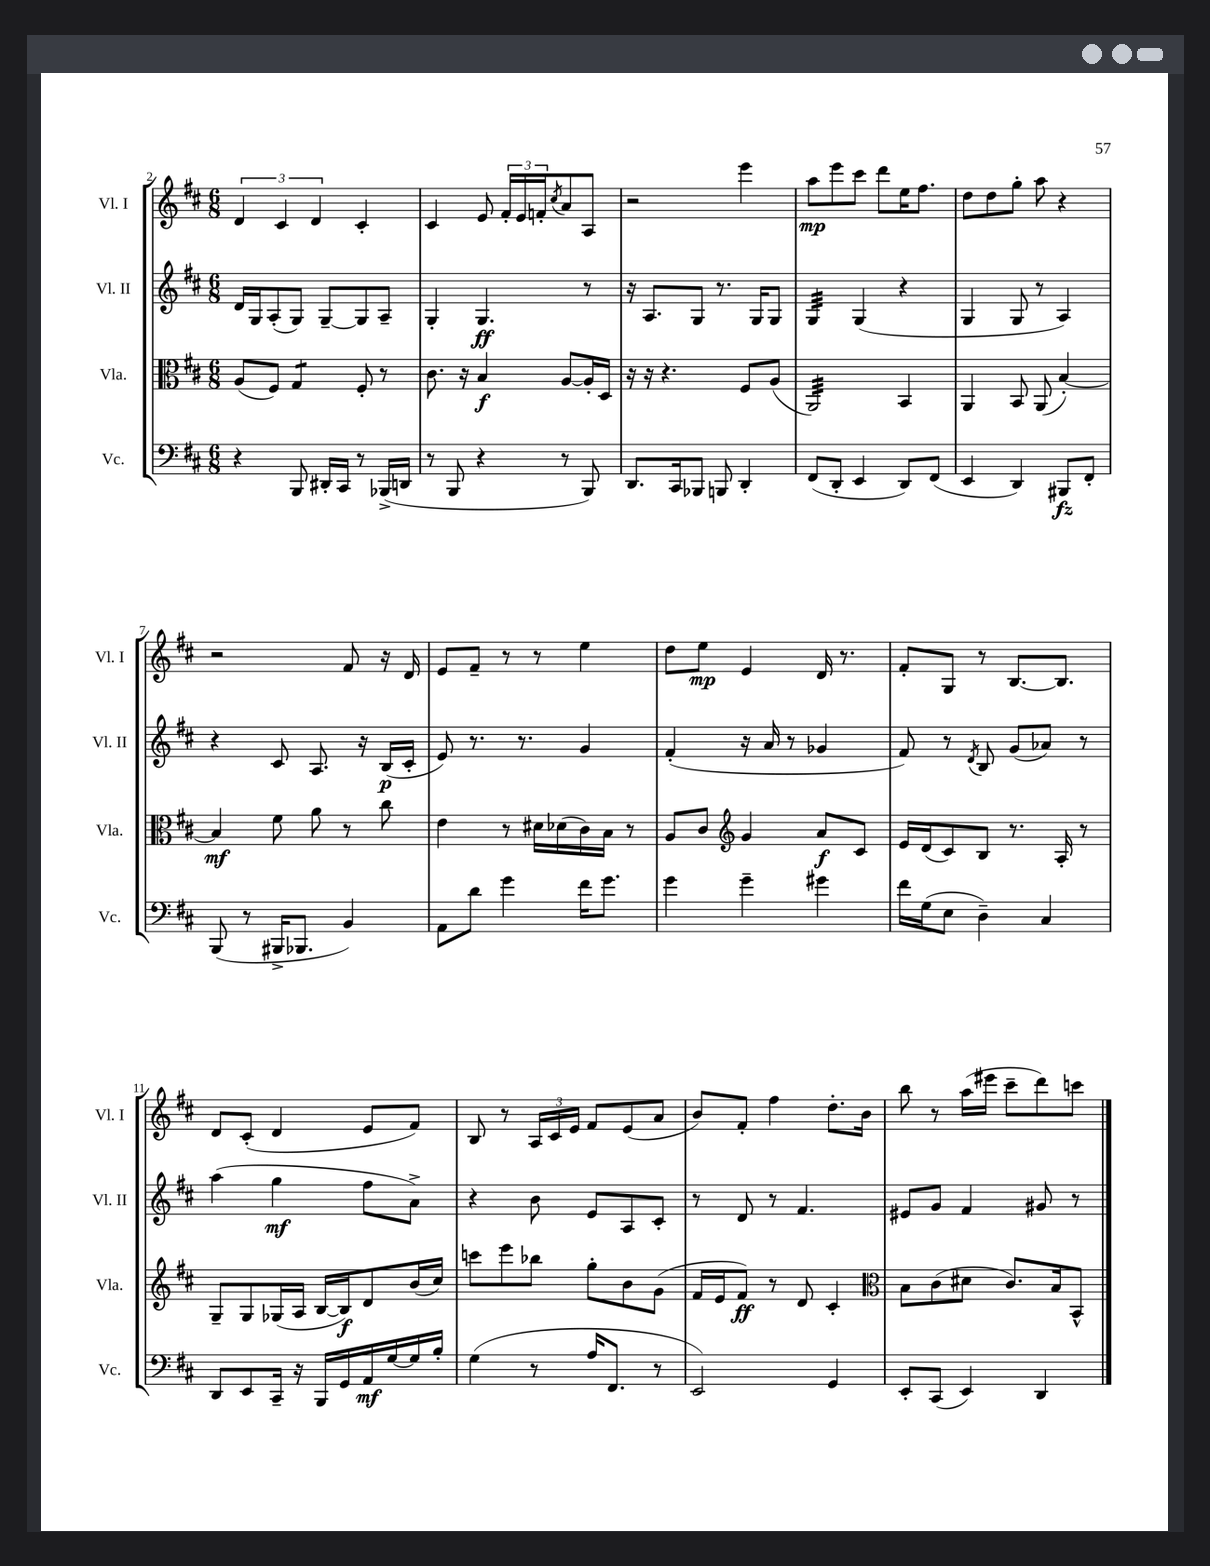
<<
\new StaffGroup <<
\new Staff = "s0" \with { instrumentName = "Vl. I" shortInstrumentName = "Vl. I" } {
    \clef treble \key d \major \numericTimeSignature \time 6/8
    \tuplet 3/2 { d'4 cis'4 d'4 } cis'4-. |
    cis'4 e'8 \tuplet 3/2 { fis'16-. e'16 f'16-. } \acciaccatura { cis''8 } a'8 a8 |
    r2 e'''4 |
    a''8\mp e'''8 cis'''8 d'''8 e''16 fis''8. |
    d''8 d''8 g''8-. a''8 r4 |
    r2 fis'8 r16 d'16 |
    e'8 fis'8-- r8 r8 e''4 |
    d''8 e''8\mp e'4 d'16 r8. |
    fis'8-. g8 r8 b8.~ b8. |
    d'8 cis'8-.( d'4 e'8 fis'8) |
    b8 r8 \tuplet 3/2 { a16 cis'16 e'16 } fis'8 e'8( a'8 |
    b'8) fis'8-. fis''4 d''8.-. b'16 |
    b''8 r8 a''16( eis'''16 cis'''8-- d'''8) c'''8 \bar "|." |
}
\new Staff = "s1" \with { instrumentName = "Vl. II" shortInstrumentName = "Vl. II" } {
    \clef treble \key d \major \numericTimeSignature \time 6/8
    d'16 g16 a8-.( g8) g8~-- g8 a8-- |
    g4-. g4.\ff r8 |
    r16 a8. g8 r8. g16 g8 |
    g4:32 g4( r4 |
    g4 g8 r8 a4) |
    r4 cis'8 a8. r16 b16\p( cis'16-. |
    e'8) r8. r8. g'4 |
    fis'4-.( r16 a'16 r8 ges'4 |
    fis'8) r8 \acciaccatura { d'8 } b8 g'8( aes'8) r8 |
    a''4( g''4\mf fis''8 a'8->) |
    r4 b'8 e'8 a8 cis'8-. |
    r8 d'8 r8 fis'4. |
    eis'8 g'8 fis'4 gis'8 r8 \bar "|." |
}
\new Staff = "s2" \with { instrumentName = "Vla." shortInstrumentName = "Vla." } {
    \clef alto \key d \major \numericTimeSignature \time 6/8
    a8( fis8) g4:8 fis8-. r8 |
    cis'8. r16 b4\f a8~ a16-. d16 |
    r16 r16 r4. fis8 a8( |
    a,2:32) b,4 |
    a,4 b,8 a,8( b4~-.) |
    b4\mf fis'8 a'8 r8 cis''8 |
    e'4 r8 dis'16 des'16( cis'16) b16 r8 |
    a8 cis'8 \clef treble g'4 a'8\f cis'8 |
    e'16 d'16( cis'8) b8 r8. a16-. r8 |
    g8-- g8 ges16( a16 b16~ b16\f) d'8 b'16( cis''16) |
    c'''8 e'''8 bes''8 g''8-. b'8 g'8( |
    fis'16 e'16 fis'8\ff) r8 d'8 cis'4-. |
    \clef alto b8 cis'8( dis'8 cis'8.) b16 b,8-^ \bar "|." |
}
\new Staff = "s3" \with { instrumentName = "Vc." shortInstrumentName = "Vc." } {
    \clef bass \key d \major \numericTimeSignature \time 6/8
    r4 b,,8 dis,16-. cis,16 r8 bes,,16->( d,16 |
    r8 b,,8 r4 r8 b,,8) |
    d,8. cis,16 bes,,8 b,,8 d,4-. |
    fis,8( d,8-. e,4 d,8) fis,8( |
    e,4 d,4) bis,,8\fz fis,8-. |
    b,,8( r8 bis,,16-> bes,,8. b,4) |
    a,8 d'8 g'4 fis'16 g'8. |
    g'4 g'4-- gis'4 |
    fis'16 g16( e8 d4--) cis4 |
    d,8 e,8 cis,16-- r16 b,,16 g,16 a,16\mf g16~ g16 b16-. |
    g4( r8 a16 fis,8. r8 |
    e,2) g,4 |
    e,8-. cis,8( e,4) d,4 \bar "|." |
}
>>
>>
\layout { \context { \Score currentBarNumber = #2 } }
